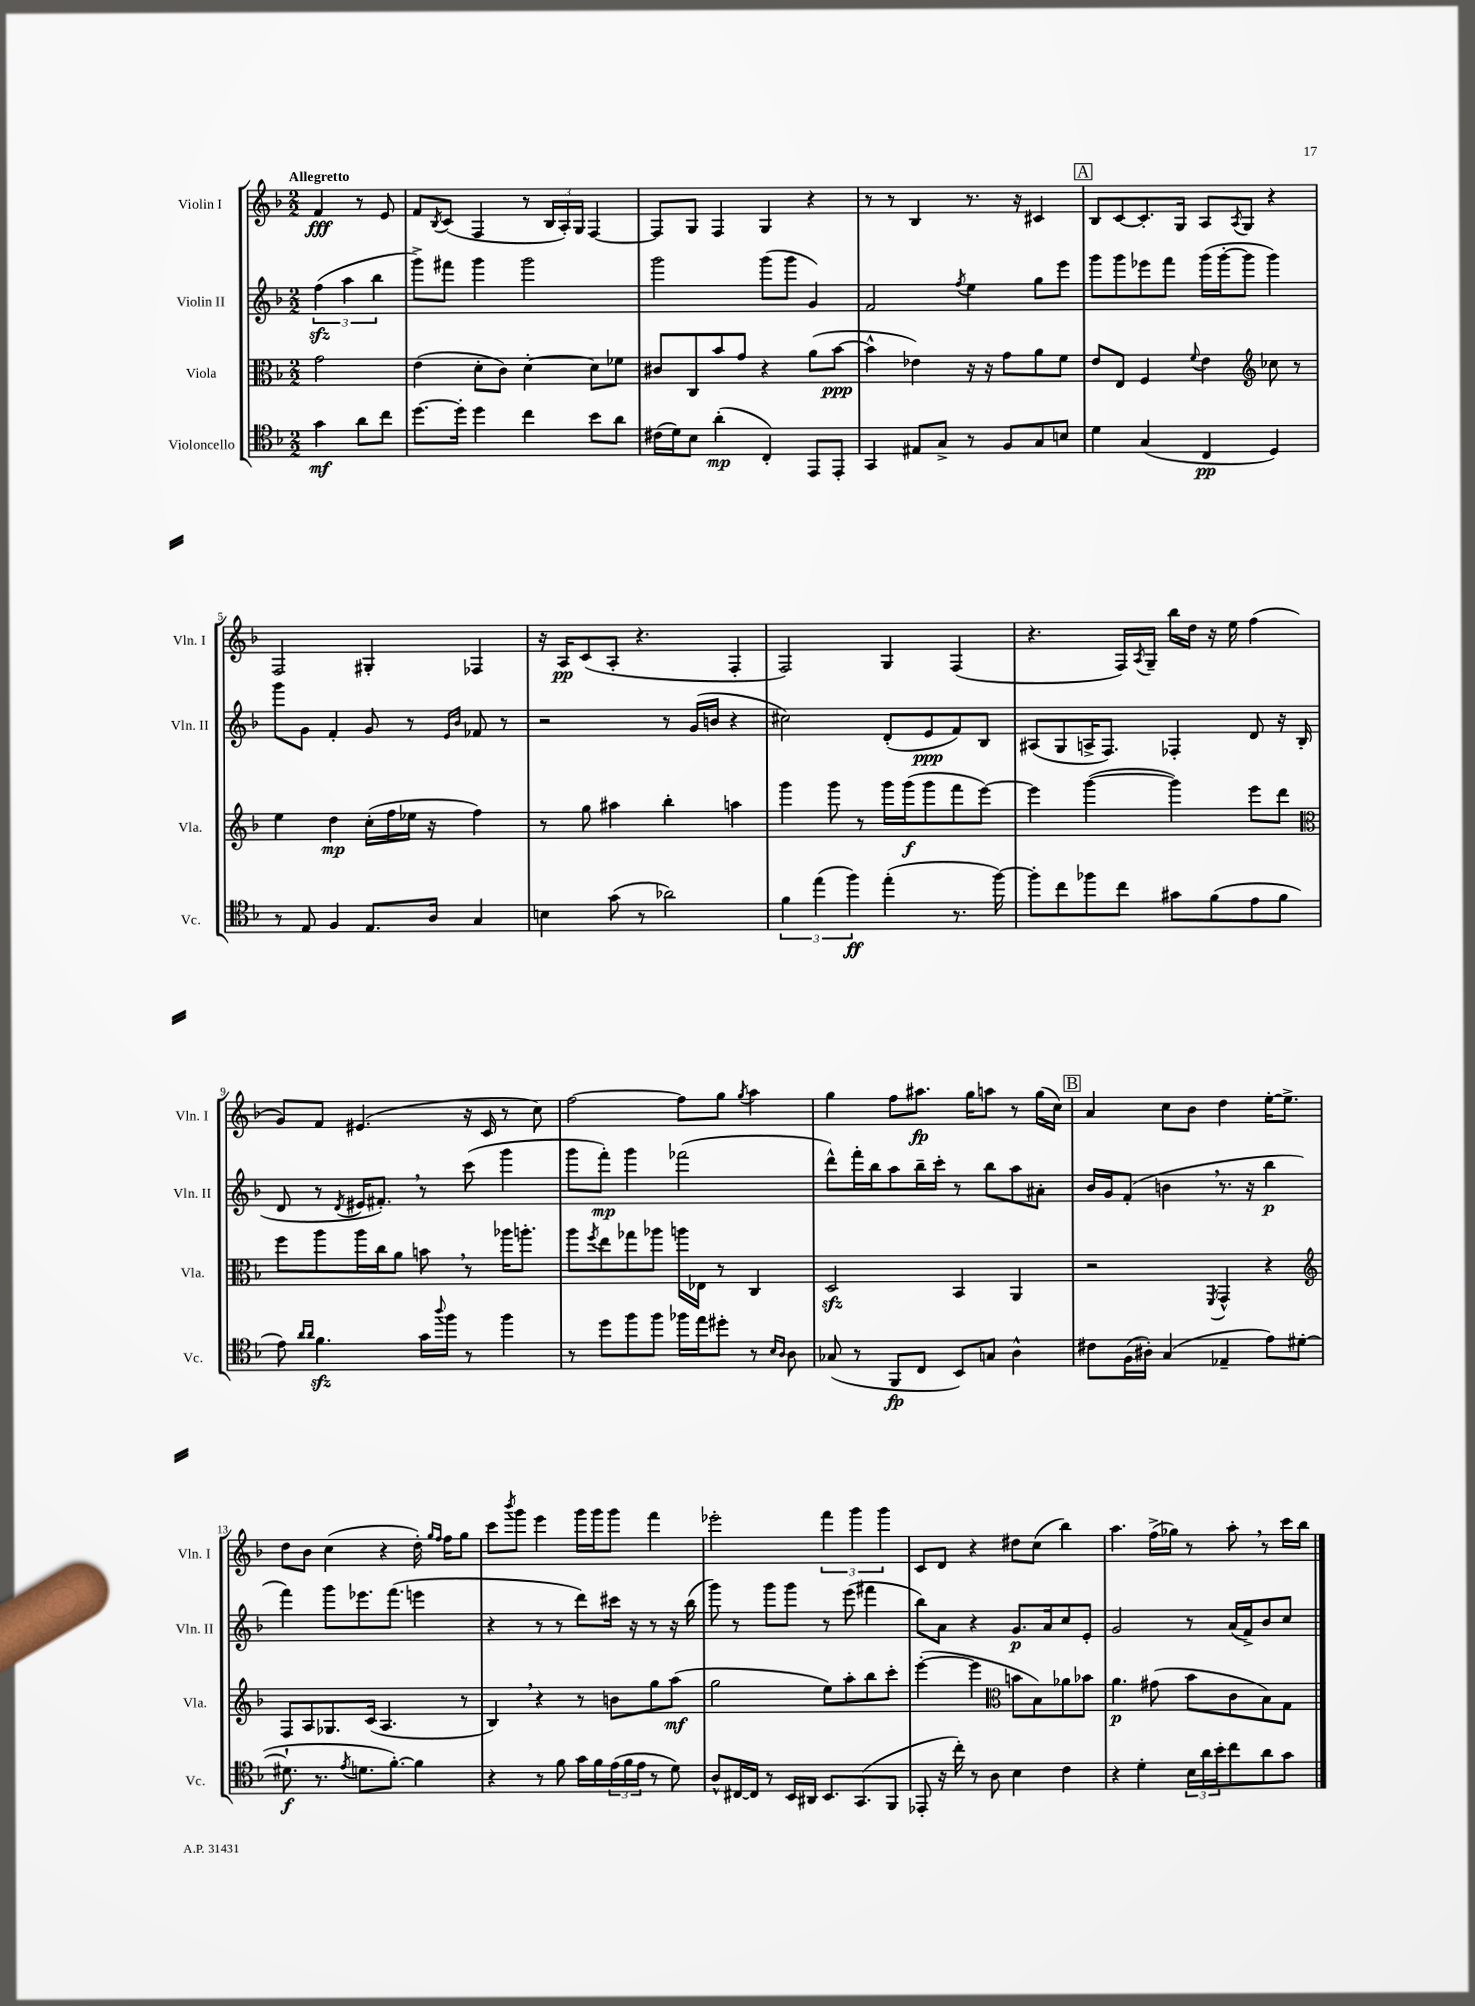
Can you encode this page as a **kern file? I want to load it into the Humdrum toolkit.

**kern	**kern	**kern	**kern
*staff4	*staff3	*staff2	*staff1
*clefC4	*clefC3	*clefG2	*clefG2
*k[b-]	*k[b-]	*k[b-]	*k[b-]
*M2/2	*M2/2	*M2/2	*M2/2
4g\	2g\	(6ff\	4f/
.	.	6aa\	.
8a\L	.	.	8r
.	.	6bb-\	.
8cc\J	.	.	8e/
=	=	=	=
[8.dd\L	(4e\	8ggg^\L)	8f/L
.	.	.	8qB-/
.	.	8fff#\J	(8c/J
16dd'\]Jk	.	.	.
4dd\	8d'\L	4ggg\	4F/
.	8c\J)	.	.
4cc\	[4d'\	2ggg\	8r
.	.	.	24B-/LL
.	.	.	24A'/)
.	.	.	24G/JJ
8b-\L	8d\]L	.	[4F/
8a\J	8f-\J	.	.
=	=	=	=
(16c#\LL	8c#/L	2ggg\	8F/]L
16d\J)	.	.	.
8B-\J	8C/	.	8G/J
(4a'\	8b-/	.	4F/
.	8g/J	.	.
4C'/)	4r	(8ggg\L	4G/
.	.	8ggg\J	.
8EE/L	(8a\L	4g/)	4r
8EE'/J	[8b-\J	.	.
=	=	=	=
4GG/	4b-^^\]	2f/	8r
.	.	.	8r
8E#/L	4e-\)	.	4B-/
8G^/J	.	.	.
.	.	8qff/	.
8r	16r	4ee\	8.r
.	16r	.	.
8F/L	8g\L	.	.
.	.	.	16r
8G/	8a\	8gg\L	4c#/
8B/J	8f\J	8eee\J	.
=	=	=	=
4d\	8e/L	8ggg\L	8B-/L
.	8E/J	8ggg\	[8c/
(4G/	4F/	8eee-\	8.c'/]
.	.	8fff\J	.
.	.	.	16G/Jk
.	8qqf/	.	.
4C/	4e\	(16ggg\LL	8A/L
.	.	[16ggg'\J	.
.	.	.	8qA/
.	.	8ggg\]J	8G/J
*	*clefG2	*	*
4D/)	8cc-\	4ggg\)	4r
.	8r	.	.
=	=	=	=
8r	4ee\	8ggg\L	2F/
8E/	.	8g\J	.
4F/	4dd\	4f'/	.
8.E/L	(16cc'\LL	8g/	4G#'/
.	16ff\	.	.
.	16ee-\JJ	8r	.
16A/Jk	16r	.	.
.	.	16qqe/LL	.
.	.	16qqb-/JJ	.
4G/	4ff\)	8f-/	4F-/
.	.	8r	.
=	=	=	=
4B\	8r	2r	16r
.	.	.	16A/LK
.	8gg\	.	(8c/
(8g\	4aa#\	.	8A'/J
8r	.	.	4.r
2a-\)	4bb-'\	8r	.
.	.	(16g/LL	.
.	.	16b/JJ	.
.	4aa\	4r	4F'/
=	=	=	=
6f\	4ggg\	2cc#\)	2F/)
(6ee\	.	.	.
.	8ggg\	.	.
6ff\)	.	.	.
.	8r	.	.
(4ee'\	16ggg\LL	(8d'/L	4G/
.	(16ggg\J	.	.
.	8ggg\	8e/	.
8.r	8fff\	8f/)	(4F/
.	[8eee\J)	8B-/J	.
[16ff\)	.	.	.
=	=	=	=
8ff'\]L	4eee\]	(8A#/L	4.r
8cc\	.	8G/	.
8ff-\	([4ggg\	16A^/K	.
.	.	8.F/J)	.
8cc\J	.	.	16F/LL)
.	.	.	8qA/
.	.	.	16G~/JJ
8g#\L	4ggg\])	4F-'/	16bb-\LL
.	.	.	16dd\JJ
(8f\	.	.	16r
.	.	.	16ee\
8e\	8eee\L	8d/	(4ff\
8f\J	8ddd\J	16r	.
.	.	(16B-/	.
=	=	=	=
*	*clefC3	*	*
8e\)	8ff\L	8d/	8g/L)
16qqa/LL	.	.	.
16qqa/JJ	.	.	.
4.f\	8aa\	8r	8f/J
.	.	8qd/	.
.	16aa\L	16e#/LK	(4.e#/
.	16cc\J	8.f#'/J)	.
.	8a\J	.	.
16g\LL	8b\	8r	.
8qqaa/	.	.	.
16ff\JJ	.	.	.
8r	8r	(8ccc\	16r
.	.	.	16c/
4ff\	16aa-\LK	4ggg\	8r
.	8.aa'\J	.	.
.	.	.	8cc\)
=	=	=	=
8r	8aa\L	8ggg\L	[2ff\
.	8qff/	.	.
8dd\L	8ee\	8fff'\J)	.
8ff\	8gg-\	4ggg\	.
8ff\J	8aa-\J	.	.
16ff-\LL	16aa\LL	(2fff-\	8ff\]L
16ee\J	16E-\JJ	.	.
8dd#'\J	8r	.	8gg\J
.	.	.	8qgg/
8r	4C/	.	4aa\
16qqB-/LL	.	.	.
16qqA/JJ	.	.	.
8A\	.	.	.
=	=	=	=
(8G-/	2D/	8ddd^^\L)	4gg\
8r	.	16fff'\L	.
.	.	16bb-\J	.
8FF/L	.	8aa\	8ff\L
8C/J	.	16bb-~\L	8.aa#\J
.	.	16ccc'\JJ	.
8BB-/L)	4BB-/	8r	.
.	.	.	16gg\LK
8G/J	.	8bb-\L	8aa\J
4A^^\	4AA/	8aa\	8r
.	.	8a#'\J	(16gg\LL
.	.	.	16cc\JJ)
=	=	=	=
8c#\L	2r	16b-/LL	4a/
.	.	16g/J	.
(16F\L	.	(8f'/J	.
16A#'\JJ)	.	.	.
(4G/	.	4b\	8cc\L
.	.	.	8b-\J
.	8qFF/	.	.
4E-~/	4GG^^/	8.r	4dd\
.	.	16r	.
8e\L)	4r	4bb-\	[16ee'\LK
.	.	.	8.ee^\]J
([8d#\J	.	.	.
=	=	=	=
*	*clefG2	*	*
8.d#`\]	8F/L	4fff\)	8dd\L
.	8A/	.	8b-\J
8.r	.	.	.
.	8.G-/	8ggg\L	(4cc\
8qe/	.	.	.
8.d\L	.	8.eee-\	.
.	(16c/Jk	.	.
.	4.A/	.	4r
[8.f'\J)	.	(8.fff\J	.
4f\]	.	4eee\	16dd'\)
.	.	.	16qqgg/LL
.	.	.	16qqff/JJ
.	.	.	16ff\LK
.	8r	.	8gg\J
=	=	=	=
4r	4B-/)	4r	8ccc\L
.	.	.	8qbbb-/
.	.	.	8ggg\J
8r	4r	8r	4eee\
8f\	.	8r	.
16g\LL	8r	8ddd\L)	16ggg\LL
16f\	.	.	16ggg\J
(24e\	8b\L	16ccc#\Jk	8ggg\J
24f\	.	.	.
.	.	16r	.
24e\JJ	.	.	.
8r	8gg\	8r	4fff\
8d\)	(8aa\J	16r	.
.	.	(16bb-\	.
=	=	=	=
8A^^/L	2gg\	8ggg\)	2eee-'\
[16C#/L	.	8r	.
16C#/]JJ	.	.	.
8r	.	8ggg\L	.
16BB-/LL	.	8ggg\J	.
16AA#/JJ	.	.	.
8.BB-/L	8ee\L)	8r	6fff\
.	8aa'\	(8eee\	.
.	.	.	6ggg\
(8.GG/	.	.	.
.	8bb-\	4fff#\	.
.	.	.	6ggg\
8FF/J	8ccc'\J	.	.
=	=	=	=
8EE-'/	([4eee'\	8bb-\L)	8c/L
16r	.	8a\J	8d/J
16cc'\)	.	.	.
8r	4eee\]	4r	4r
8A\	.	.	.
*	*clefC3	*	*
4B-\	8b\L	8.g/L	8dd#\L
.	8B-\)	.	(8cc\J
.	.	16a/k	.
4c\	8a-\	8cc/	4bb-\)
.	8b-\J	8e'/J	.
=	=	=	=
4r	4.a\	2g/	4.aa\
4d'\	.	.	.
.	(8g#\	.	(16ff^\LL
.	.	.	16gg-\JJ)
24B-\LL	8b-\L	8r	8r
24a\	.	.	.
24b-'\J	.	.	.
8cc\	8c\	(16a/LL	8aa'\
.	.	16f^/J)	.
8a\	8B-\)	8b-/	8r
8g\J	8G\J	8cc/J	16ccc\LL
.	.	.	16bb-\JJ
==	==	==	==
*-	*-	*-	*-
